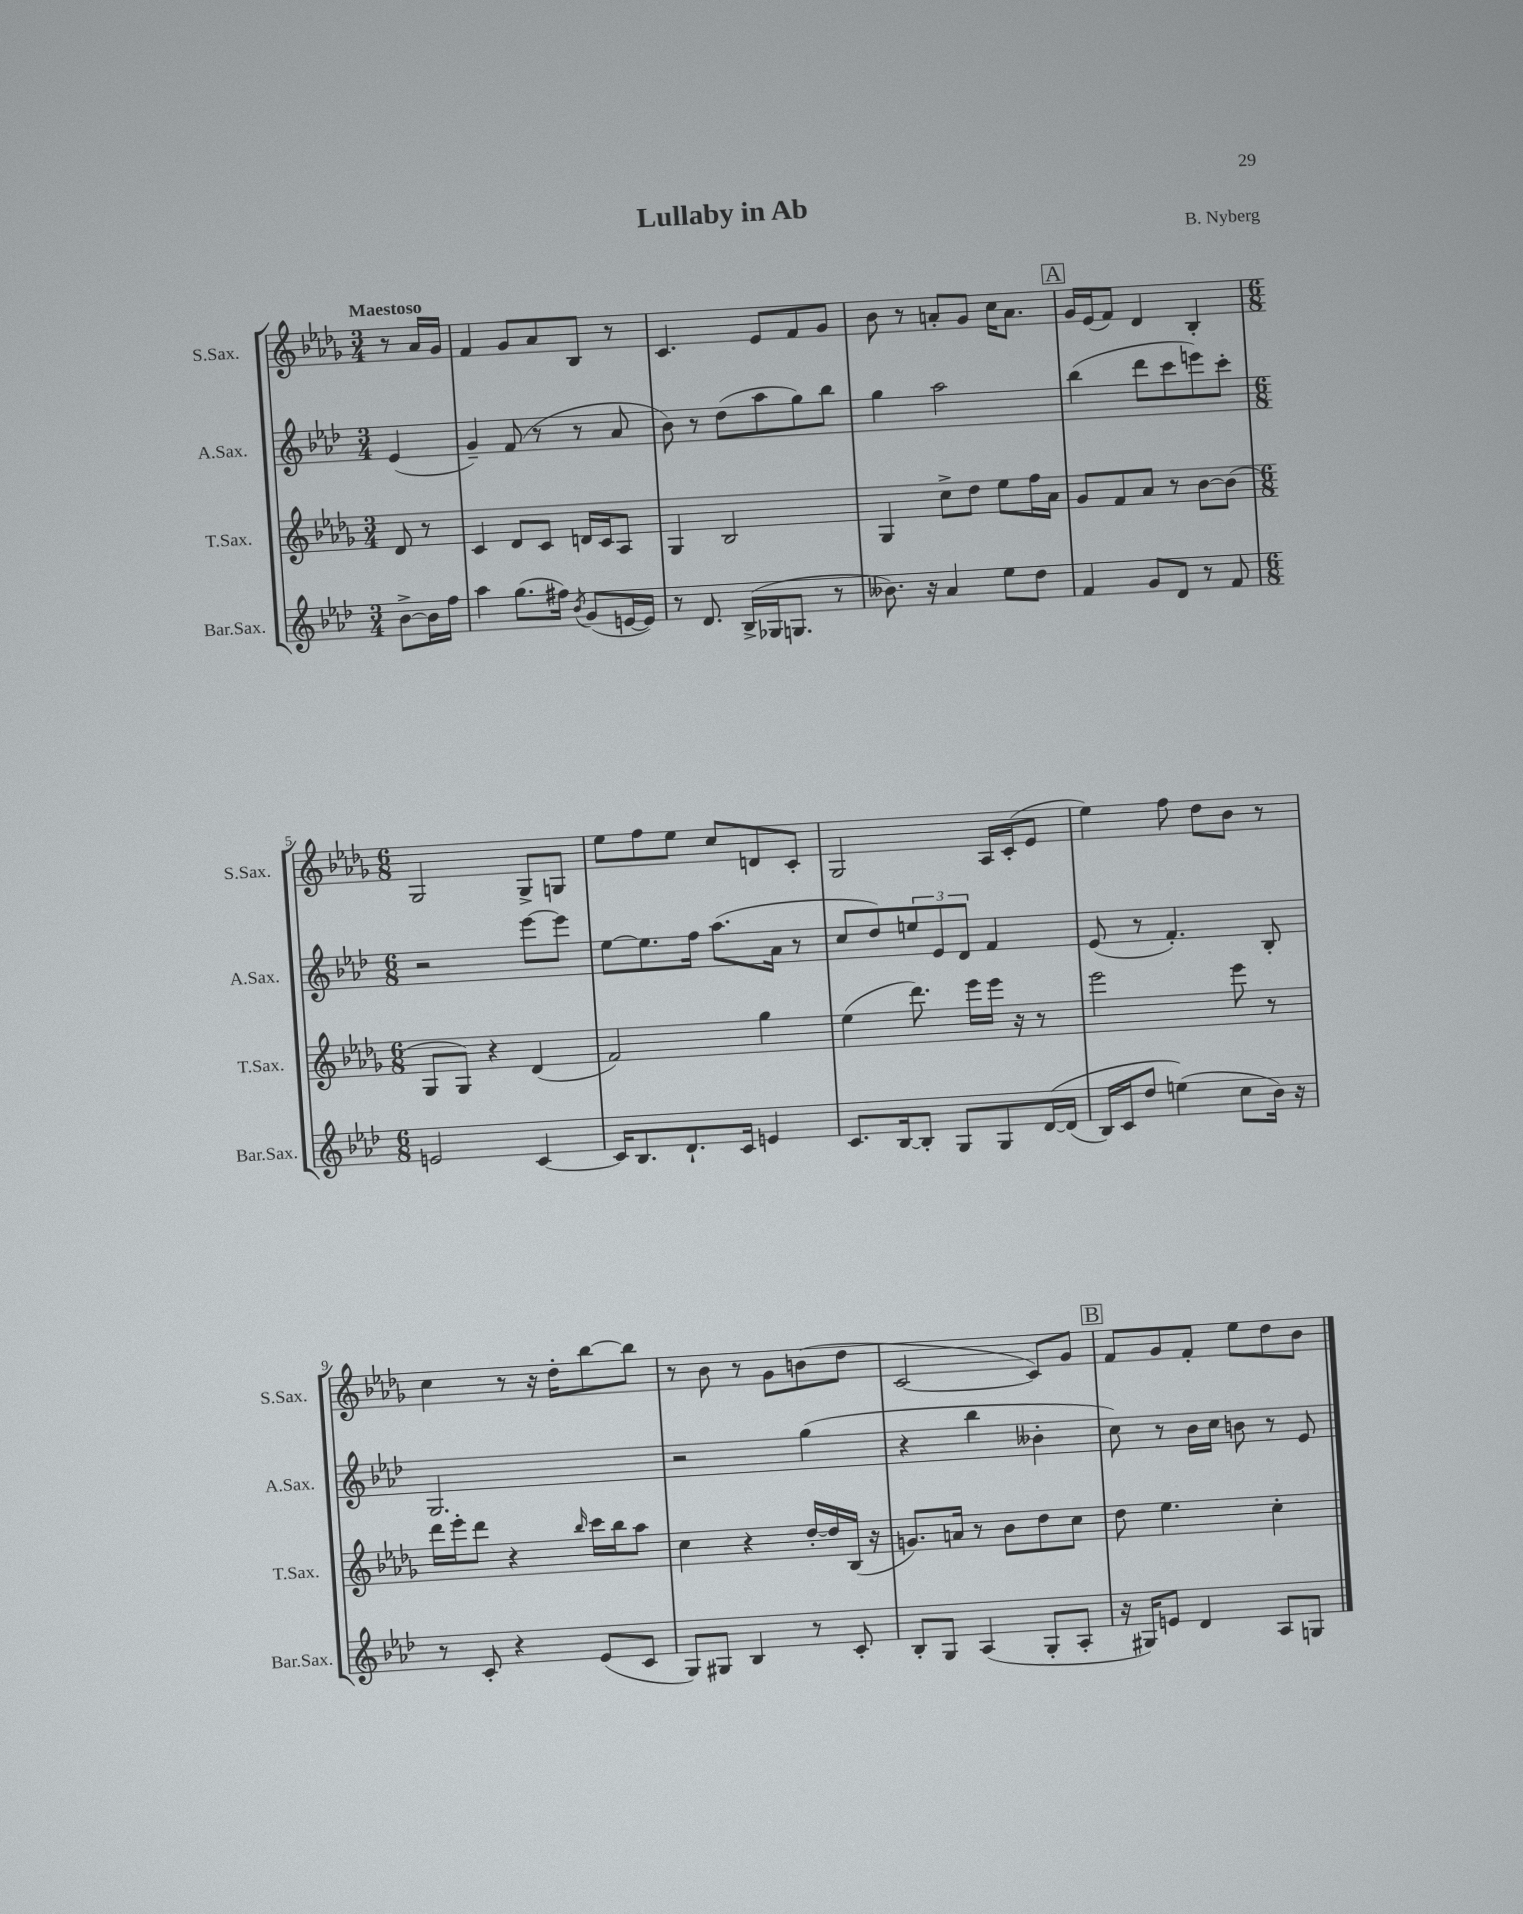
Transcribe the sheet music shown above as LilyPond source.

\header { title = "Lullaby in Ab" composer = "B. Nyberg" }
<<
\new StaffGroup <<
\new Staff = "s0" \with { instrumentName = "S.Sax." shortInstrumentName = "S.Sax." } {
    \clef treble \key des \major \numericTimeSignature \time 3/4 \partial 4 \tempo "Maestoso"
    r8 aes'16 ges'16 |
    f'4 ges'8 aes'8 bes8 r8 |
    c'4. ees'8 f'8 ges'8 |
    bes'8 r8 a'8-. ges'8 c''16 a'8. |
    \mark \markup { \box "A" } ges'16 ees'16( f'8) des'4 bes4-. |
    \numericTimeSignature \time 6/8 ges2 ges8-> g8 |
    ees''8 f''8 ees''8 c''8 d'8 c'8-. |
    ges2 aes16 c'16-.( ees'8 |
    ees''4) f''8 des''8 bes'8 r8 |
    c''4 r8 r16 des''16-. bes''8~ bes''8 |
    r8 bes'8 r8 ges'8 b'8( des''8 |
    c'2~ c'8) ges'8 |
    \mark \markup { \box "B" } f'8 ges'8 f'8-. ees''8 des''8 bes'8 \bar "|." |
}
\new Staff = "s1" \with { instrumentName = "A.Sax." shortInstrumentName = "A.Sax." } {
    \clef treble \key aes \major \numericTimeSignature \time 3/4 \partial 4
    ees'4( |
    g'4--) f'8( r8 r8 aes'8 |
    bes'8) r8 des''8( aes''8 g''8) bes''8 |
    g''4 aes''2 |
    \mark \markup { \box "A" } bes''4( des'''8 c'''8 e'''8) c'''8-. |
    \numericTimeSignature \time 6/8 r2 ees'''8~ ees'''8 |
    ees''8~ ees''8. f''16 aes''8.( aes'16 r8 |
    c''8 des''8) \tuplet 3/2 { e''8 ees'8 des'8 } f'4 |
    ees'8( r8 f'4.-.) bes8-. |
    g2. |
    r2 g''4( |
    r4 bes''4 beses'4-. |
    \mark \markup { \box "B" } c''8) r8 bes'16 c''16 b'8 r8 ees'8 \bar "|." |
}
\new Staff = "s2" \with { instrumentName = "T.Sax." shortInstrumentName = "T.Sax." } {
    \clef treble \key des \major \numericTimeSignature \time 3/4 \partial 4
    des'8 r8 |
    c'4 des'8 c'8 d'16 c'16 aes8 |
    ges4 bes2 |
    ges4 c''8-> des''8 ees''8 f''16 aes'16 |
    \mark \markup { \box "A" } ges'8 f'8 aes'8 r8 bes'8~ bes'8( |
    \numericTimeSignature \time 6/8 ges8 ges8) r4 des'4( |
    f'2) ges''4 |
    ees''4( des'''8.) ees'''16 ees'''16 r16 r8 |
    ees'''2 ees'''8 r8 |
    des'''16 ees'''16-. des'''8 r4 \grace { bes''16 } c'''16 bes''16 aes''8 |
    c''4 r4 des''16~-. des''16 bes16( r16 |
    g'8.) a'16 r8 bes'8 des''8 c''8 |
    \mark \markup { \box "B" } des''8 ees''4. c''4-. \bar "|." |
}
\new Staff = "s3" \with { instrumentName = "Bar.Sax." shortInstrumentName = "Bar.Sax." } {
    \clef treble \key aes \major \numericTimeSignature \time 3/4 \partial 4
    bes'8~-> bes'16 f''16 |
    aes''4 g''8.( fis''16) \acciaccatura { bes'8 } g'8( e'16~ e'16) |
    r8 des'8. bes16->( ges16 g8. r8 |
    beses'8.) r16 aes'4 ees''8 des''8 |
    \mark \markup { \box "A" } f'4 g'8 des'8 r8 f'8 |
    \numericTimeSignature \time 6/8 e'2 c'4~ |
    c'16 bes8. des'8.-! c'16 e'4 |
    c'8. bes16~ bes8-. g8 g8 des'16~\( des'16( |
    bes16) c'16 des''8 e''4(\) c''8 bes'16) r16 |
    r8 c'8-. r4 ees'8( c'8 |
    g8) gis8 bes4 r8 c'8-. |
    bes8-. g8 aes4( g8-. aes8-. |
    \mark \markup { \box "B" } r16 gis16) e'8 des'4 aes8 g8 \bar "|." |
}
>>
>>
